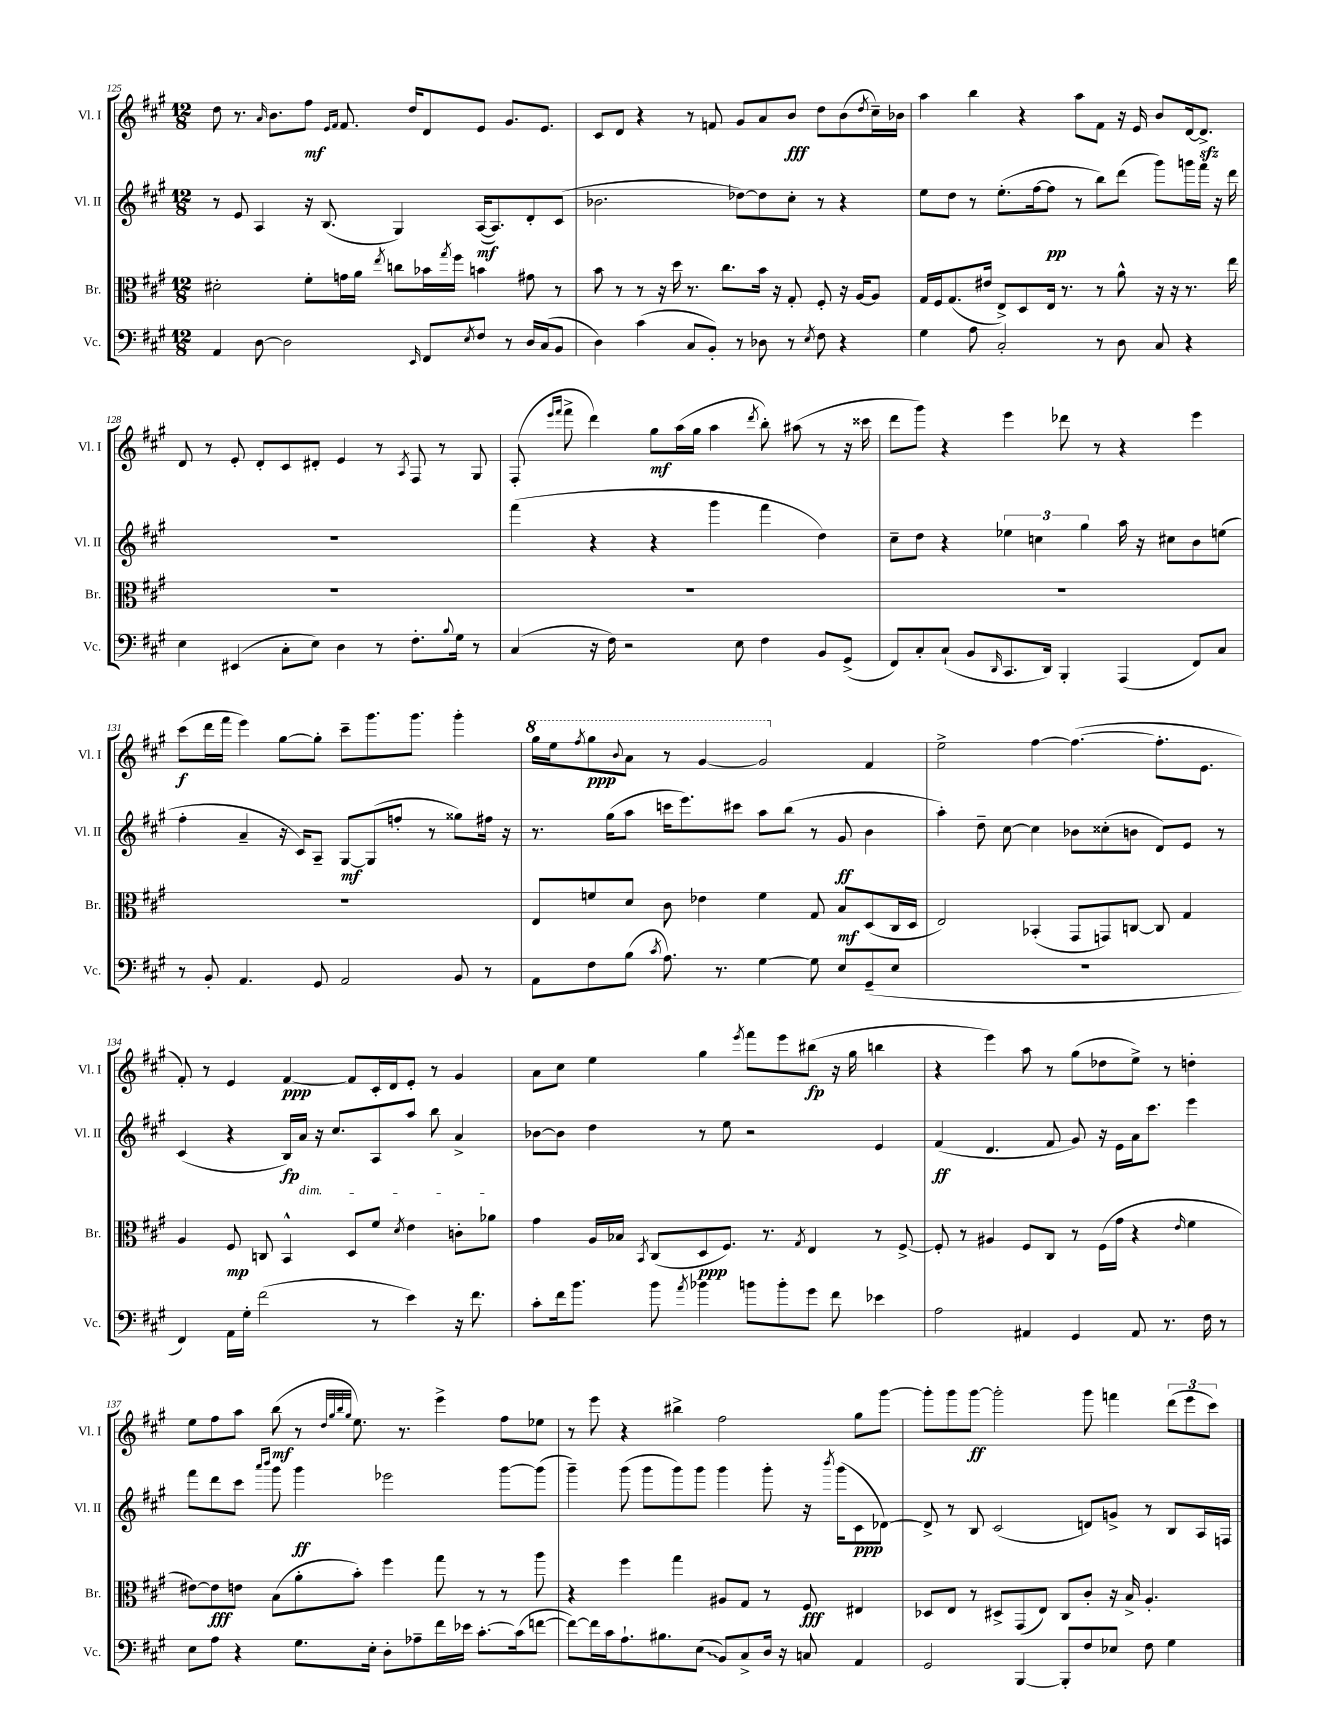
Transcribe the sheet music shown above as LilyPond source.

<<
\new StaffGroup <<
\new Staff = "s0" \with { instrumentName = "Vl. I" shortInstrumentName = "Vl. I" } {
    \clef treble \key a \major \numericTimeSignature \time 12/8
    d''8 r8. \grace { a'16 } b'8. fis''8\mf \grace { e'16 fis'16 } fis'8. d''16 d'8 e'8 gis'8. e'8. |
    cis'8 d'8 r4 r8 f'8 gis'8 a'8 b'8\fff d''8 b'8( \acciaccatura { d''8 } cis''16--) bes'16 |
    a''4 b''4 r4 a''8 fis'8 r16 e'16 b'8 d'16~ d'8.->\sfz |
    d'8 r8 e'8-. d'8-. cis'8 dis'8-. e'4 r8 \acciaccatura { a8 } fis8 r8 gis8 |
    fis8-.( \grace { e'''16 fis'''16 } fis'''8-> d'''4) gis''8\mf a''16( gis''16 a''4 \acciaccatura { d'''8 } b''8-.) ais''8( r8 r16 cisis'''16 |
    d'''8 gis'''8) r4 e'''4 des'''8 r8 r4 e'''4 |
    cis'''8\f( d'''16 fis'''16 e'''4) gis''8~ gis''8-. cis'''8-- gis'''8. gis'''8. gis'''4-. |
    \ottava #1 gis'''16 e'''16 \acciaccatura { fis'''8 } gis'''8\ppp \appoggiatura { b''8 } a''8 r8 gis''4~ gis''2 \ottava #0 fis'4 |
    e''2-> fis''4~ fis''4.~( fis''8.-. e'8. |
    fis'8-.) r8 e'4 fis'4~\ppp fis'8 cis'16-. d'16 e'8-. r8 gis'4 |
    a'8 cis''8 e''4 gis''4 \acciaccatura { e'''8 } fis'''8 e'''8 bis''8\fp( r16 gis''16 b''4 |
    r4 e'''4) a''8 r8 gis''8( des''8 e''8->) r8 d''4-. |
    e''8 fis''8 a''8 b''8\mf( r8 \grace { d''32 gis''32 b''32 gis''32 } e''8.) r8. e'''4-> fis''8 ees''8 |
    r8 e'''8 r4 bis''4-> fis''2 gis''8 gis'''8~ |
    gis'''8-. gis'''8 gis'''8~\ff gis'''2-. gis'''8 f'''4 \tuplet 3/2 { d'''8( e'''8 cis'''8) } \bar "|." |
}
\new Staff = "s1" \with { instrumentName = "Vl. II" shortInstrumentName = "Vl. II" } {
    \clef treble \key a \major \numericTimeSignature \time 12/8
    r8 e'8 a4 r16 b8.( gis4) a16~\mf( a8.) d'8-. cis'8( |
    bes'2. des''8~) des''8 cis''8-. r8 r4 |
    e''8 d''8 r8 e''8.-.( fis''16~ fis''8\pp r8 b''8) d'''8( gis'''8) g'''16 fis'''16 r16 d'''16 |
    R1. |
    fis'''4( r4 r4 gis'''4 fis'''4 d''4) |
    cis''8-- d''8 r4 \tuplet 3/2 { ees''4 c''4 gis''4 } a''16 r16 cis''8 b'8 e''8( |
    fis''4-. a'4-- r16 cis'16) a8-- gis8~\mf gis8( f''8-. r8 gisis''8) fis''16 r16 |
    r8. gis''16( a''8 c'''16 e'''8.) cis'''8 a''8 b''8( r8 gis'8\ff b'4 |
    a''4-.) d''8-- cis''8~ cis''4 bes'8 cisis''8-.( b'8 d'8) e'8 r8 |
    cis'4( r4 b16\fp) a'16\dim r16 cis''8. a8 a''8 b''8 a'4->\! |
    bes'8~ bes'8 d''4 r8 e''8 r2 e'4 |
    fis'4\ff( d'4. fis'8 gis'8) r16 e'16 a'16 cis'''8. e'''4 |
    fis'''8 d'''8 cis'''8 \grace { a'''16 b'''16 } gis'''8 gis'''4\ff ees'''2 gis'''8~ gis'''8( |
    gis'''4--) gis'''8( gis'''8 gis'''8) gis'''8 gis'''4 gis'''8-. r16 \acciaccatura { b'''8 } gis'''16( cis'8\ppp des'8~) |
    des'8-> r8 b8 cis'2( d'8) g'8-> r8 b8 a16 f16 \bar "|." |
}
\new Staff = "s2" \with { instrumentName = "Br." shortInstrumentName = "Br." } {
    \clef alto \key a \major \numericTimeSignature \time 12/8
    dis'2-. fis'8-. g'16 a'16 \acciaccatura { e''8 } c''8 bes'16 \acciaccatura { gis''8 } fis''16 b'4 gis'8 r8 |
    b'8 r8 r8 r16 d''16 r8. cis''8. b'16 r16 gis8-. fis8-. r16 a16~ a8 |
    gis16 fis16 gis8.( eis'16 e8->) d8 e16 r8. r8 a'8-^ r16 r16 r8. e''16 |
    R1. |
    R1. |
    R1. |
    R1. |
    e8 f'8 d'8 cis'8 ees'4 f'4 gis8 b8\mf d8( cis16 d16 |
    e2) bes,4-.( gis,8 g,8) c8~ c8 gis4 |
    a4 fis8\mp c8 b,4-^ d8 fis'8 \acciaccatura { d'8 } e'4 c'8-. aes'8 |
    gis'4 a16 bes16 \acciaccatura { b,8 } cis8( d8\ppp fis8.) r8. \acciaccatura { gis8 } e4 r8 fis8~-> |
    fis8-. r8 ais4 fis8 cis8 r8 fis16( gis'16 r4 \grace { e'16 } fis'4 |
    eis'8~) eis'8\fff e'8 b8( a'8-. b'8-.) fis''4 gis''8 r8 r8 a''8 |
    r4 fis''4 gis''4 ais8 gis8 r8 fis8\fff eis4 |
    des8 e8 r8 dis8-> gis,8( e8) cis8 cis'8-. r16 b16-> a4.-. \bar "|." |
}
\new Staff = "s3" \with { instrumentName = "Vc." shortInstrumentName = "Vc." } {
    \clef bass \key a \major \numericTimeSignature \time 12/8
    a,4 d8~ d2 \grace { e,16 } fis,8 \acciaccatura { e8 } fis8 r8 d16 cis16( b,8 |
    d4) cis'4( cis8 b,8-.) r8 des8 r8 \acciaccatura { e8 } fis8 r4 |
    gis4 a8 cis2-. r8 d8 cis8 r4 |
    e4 eis,4( cis8-. e8) d4 r8 fis8.-. \appoggiatura { b8 } gis16 r8 |
    cis4( r16 fis16) r2 e8 fis4 b,8 gis,8->( |
    fis,8) cis8-. cis8-!( b,8 \grace { d,16 } cis,8. d,16) b,,4-. a,,4( fis,8) cis8 |
    r8 b,8-. a,4. gis,8 a,2 b,8 r8 |
    a,8 fis8 b8( \acciaccatura { cis'8 } a8.) r8. gis4~ gis8 e8 gis,8--( e8 |
    R1. |
    fis,4) a,16 gis16-. fis'2( r8 e'4) r16 fis'8. |
    cis'8-. fis'16 b'8. b'8 \acciaccatura { a'8 } bes'4 b'8 b'8-. gis'8 fis'8 ees'4 |
    a2 ais,4 gis,4 ais,8 r8. fis16 r8 |
    e8 a8 r4 gis8. e16-. d8-. aes8-- fis'16 ees'16 cis'8.~-. cis'16( f'8~ |
    f'8~) f'16 cis'16 a8.-! bis8. \once \override Glissando.style = #'zigzag e8\glissando( b,8) cis8-> d16 r16 c8 a,4 |
    gis,2 b,,4~ b,,8-. fis8 ees8 fis8 gis4 \bar "|." |
}
>>
>>
\layout { \context { \Score currentBarNumber = #125 } }
